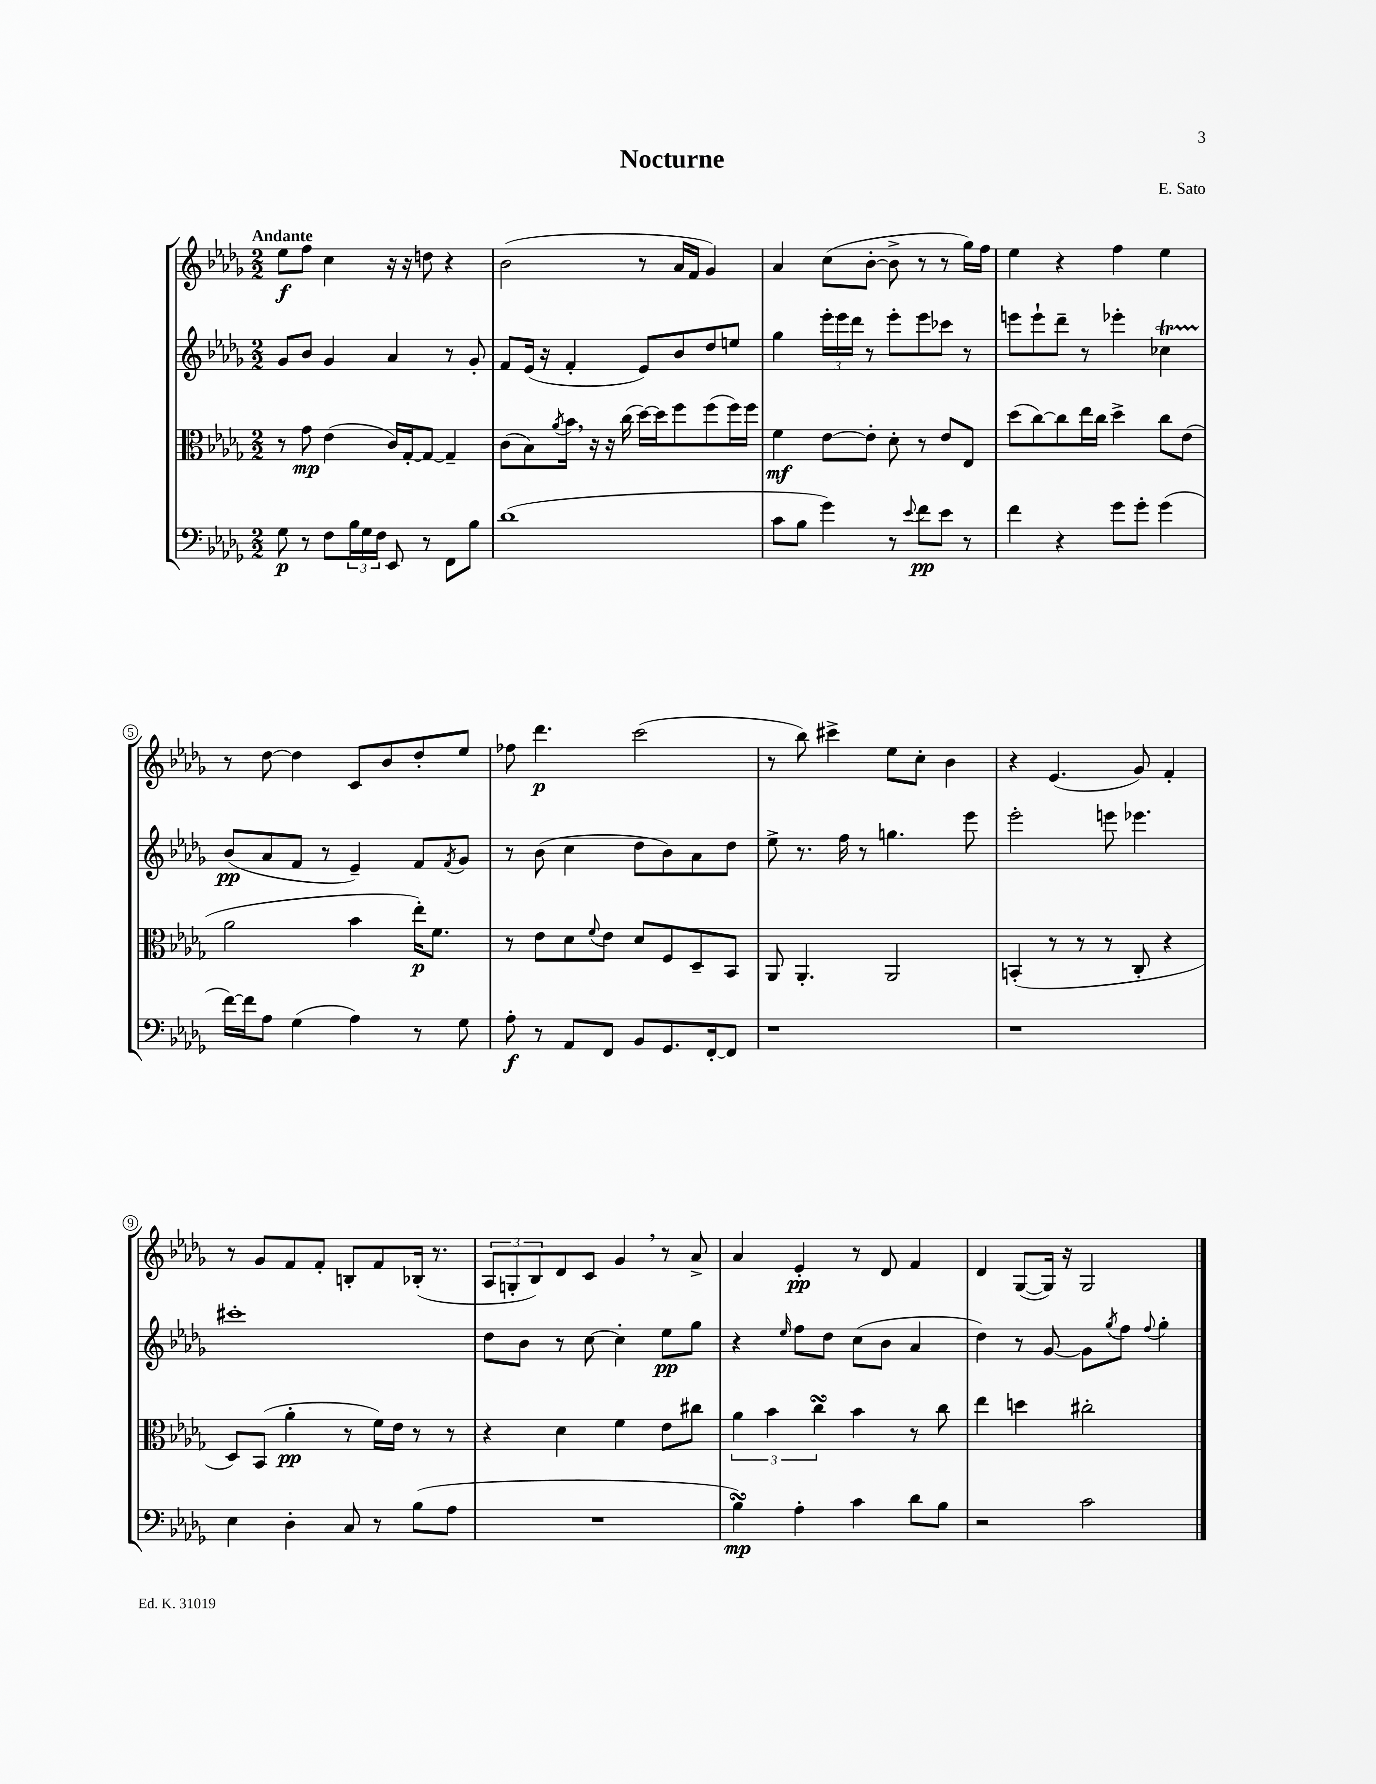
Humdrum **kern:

**kern	**dynam	**kern	**dynam	**kern	**dynam	**kern	**dynam
*part4	*part4	*part3	*part3	*part2	*part2	*part1	*part1
*staff4	*staff4	*staff3	*staff3	*staff2	*staff2	*staff1	*staff1
*clefF4	*	*clefC3	*	*clefG2	*	*clefG2	*
*k[b-e-a-d-g-]	*	*k[b-e-a-d-g-]	*	*k[b-e-a-d-g-]	*	*k[b-e-a-d-g-]	*
*M2/2	*	*M2/2	*	*M2/2	*	*M2/2	*
=1	=1	=1	=1	=1	=1	=1	=1
!	!	!	!	!	!	!LO:TX:a:B:t=Andante	!
8G-\	p	8r	.	8g-/L	.	8ee-\L	f
8r	.	8g-\	mp	8b-/J	.	8ff\J	.
8F\L	.	(4e-\	.	4g-/	.	4cc\	.
24B-\L	.	.	.	.	.	.	.
24G-\	.	.	.	.	.	.	.
24F\JJ	.	.	.	.	.	.	.
8EE-/	.	16c/LL)	.	4a-/	.	16r	.
.	.	[16G-'/J	.	.	.	16r	.
8r	.	8G-/J_	.	.	.	8ddn\	.
8FF\L	.	4G-~/]	.	8r	.	4r	.
8B-\J	.	.	.	8g-'/	.	.	.
=2	=2	=2	=2	=2	=2	=2	=2
(1d-	.	(8c\L	.	8f/L	.	(2b-\	.
.	.	8B-\)	.	(16e-/Jk	.	.	.
.	.	.	.	16r	.	.	.
.	.	8qa-/	.	.	.	.	.
.	.	16b-,\Jk	.	4f'/	.	.	.
.	.	16r	.	.	.	.	.
.	.	16r	.	.	.	.	.
.	.	(16cc\	.	.	.	.	.
.	.	[16dd-\LL)	.	8e-/L)	.	8r	.
.	.	16dd-\J]	.	.	.	.	.
.	.	8ff\	.	8b-/	.	16a-/LL	.
.	.	.	.	.	.	16f/JJ	.
.	.	(8ff\	.	8dd-/	.	4g-/)	.
.	.	16ff\L)	.	8een/J	.	.	.
.	.	16ff\JJ	.	.	.	.	.
=3	=3	=3	=3	=3	=3	=3	=3
8c\L	.	4f\	mf	4gg-\	.	4a-/	.
8B-\J	.	.	.	.	.	.	.
4g-\)	.	[8e-\L	.	24eee-'\LL	.	(8cc\L	.
.	.	.	.	24eee-\	.	.	.
.	.	.	.	24ddd-\JJ	.	.	.
.	.	8e-'\J]	.	8r	.	[8b-'\J	.
8r	.	8d-'\	.	8eee-'\L	.	8b-^\]	.
8qqe-/	.	.	.	.	.	.	.
8f\L	pp	8r	.	8eee-\	.	8r	.
8e-\J	.	8e-/L	.	8ccc-X\J	.	8r	.
8r	.	8E-/J	.	8r	.	16gg-\LL)	.
.	.	.	.	.	.	16ff\JJ	.
=4	=4	=4	=4	=4	=4	=4	=4
4f\	.	(8dd-\L	.	8eeen\L	.	4ee-\	.
.	.	[8cc\)	.	8eee`\	.	.	.
4r	.	8cc\]	.	8ddd-~\J	.	4r	.
.	.	16ee-\L	.	8r	.	.	.
.	.	16cc\JJ	.	.	.	.	.
8g-\L	.	4dd-^\	.	4eee-X'\	.	4ff\	.
8g-'\J	.	.	.	.	.	.	.
(4g-\	.	8cc\L	.	4cc-XT\	.	4ee-\	.
.	.	(8e-\J	.	.	.	.	.
!!LO:LB:g=z
=5	=5	=5	=5	=5	=5	=5	=5
[16f\LL)	.	2a-\	.	(8b-/L	pp	8r	.
16f\J]	.	.	.	.	.	.	.
8A-\J	.	.	.	8a-/	.	[8dd-\	.
(4G-\	.	.	.	8f/J	.	4dd-\]	.
.	.	.	.	8r	.	.	.
4A-\)	.	4b-\	.	4e-~/)	.	8c/L	.
.	.	.	.	.	.	8b-/	.
8r	.	16ee-'\KL)	p	8f/L	.	8dd-'/	.
.	.	8.f\J	.	.	.	.	.
.	.	.	.	8qf/	.	.	.
8G-\	.	.	.	8g-/J	.	8ee-/J	.
=6	=6	=6	=6	=6	=6	=6	=6
8A-'\	f	8r	.	8r	.	8ff-X\	.
8r	.	8e-\L	.	(8b-\	.	4.ddd-\	p
8AA-/L	.	8d-\	.	4cc\	.	.	.
.	.	8qqf/	.	.	.	.	.
8FF/J	.	8e-\J	.	.	.	.	.
8BB-/L	.	8d-/L	.	8dd-\L	.	(2ccc\	.
8.GG-/	.	8F/	.	8b-\)	.	.	.
.	.	8D-~/	.	8a-\	.	.	.
[16FF'/k	.	.	.	.	.	.	.
8FF/J]	.	8BB-/J	.	8dd-\J	.	.	.
=7	=7	=7	=7	=7	=7	=7	=7
1r	.	8AA-/	.	8ee-^\	.	8r	.
.	.	4.AA-'/	.	8.r	.	8bb-\)	.
.	.	.	.	.	.	4ccc#X^\	.
.	.	.	.	16ff\	.	.	.
.	.	.	.	8r	.	.	.
.	.	2AA-/	.	4.ggn\	.	8ee-\L	.
.	.	.	.	.	.	8cc'\J	.
.	.	.	.	.	.	4b-\	.
.	.	.	.	8eee-\	.	.	.
=8	=8	=8	=8	=8	=8	=8	=8
1r	.	(4BBn'/	.	2eee-'\	.	4r	.
.	.	8r	.	.	.	(4.e-/	.
.	.	8r	.	.	.	.	.
.	.	8r	.	8eeen\	.	.	.
.	.	8C'/	.	4.eee-X\	.	8g-/)	.
.	.	4r	.	.	.	4f'/	.
!!LO:LB:g=z
=9	=9	=9	=9	=9	=9	=9	=9
4E-\	.	8D-/L)	.	1ccc#X'	.	8r	.
.	.	(8BB-/J	.	.	.	8g-/L	.
4D-'\	.	4a-'\	pp	.	.	8f/	.
.	.	.	.	.	.	8f'/J	.
8C/	.	8r	.	.	.	8Bn'/L	.
8r	.	16f\LL)	.	.	.	8f/	.
.	.	16e-\JJ	.	.	.	.	.
(8B-\L	.	8r	.	.	.	(16B-X'/Jk	.
.	.	.	.	.	.	8.r	.
8A-\J	.	8r	.	.	.	.	.
=10	=10	=10	=10	=10	=10	=10	=10
1r	.	4r	.	8dd-\L	.	12A-/L	.
.	.	.	.	.	.	12Gn'/	.
.	.	.	.	8b-\J	.	.	.
.	.	.	.	.	.	12B-/)	.
.	.	4d-\	.	8r	.	8d-/	.
.	.	.	.	[8cc\	.	8c/J	.
.	.	4f\	.	4cc'\]	.	4g-,/	.
.	.	8e-\L	.	8ee-\L	pp	8r	.
.	.	8cc#X\J	.	8gg-\J	.	8a-^/	.
=11	=11	=11	=11	=11	=11	=11	=11
4B-sSSS\)	mp	6a-\	.	4r	.	4a-/	.
.	.	6b-\	.	.	.	.	.
.	.	.	.	16qqee-/	.	.	.
4A-'\	.	.	.	8ff\L	.	4e-'/	pp
.	.	6ccsSsS\	.	.	.	.	.
.	.	.	.	8dd-\J	.	.	.
4c\	.	4b-\	.	(8cc\L	.	8r	.
.	.	.	.	8b-\J	.	8d-/	.
8d-\L	.	8r	.	4a-/	.	4f/	.
8B-\J	.	8cc\	.	.	.	.	.
=12	=12	=12	=12	=12	=12	=12	=12
2r	.	4ee-\	.	4dd-\)	.	4d-/	.
.	.	4ddn\	.	8r	.	([8G-/L	.
.	.	.	.	[8g-/	.	16G-/Jk])	.
.	.	.	.	.	.	16r	.
2c\	.	2cc#X'\	.	8g-\L]	.	2G-/	.
.	.	.	.	8qgg-/	.	.	.
.	.	.	.	8ff\J	.	.	.
.	.	.	.	8qqff/	.	.	.
.	.	.	.	4gg-'\	.	.	.
==	==	==	==	==	==	==	==
*-	*-	*-	*-	*-	*-	*-	*-
